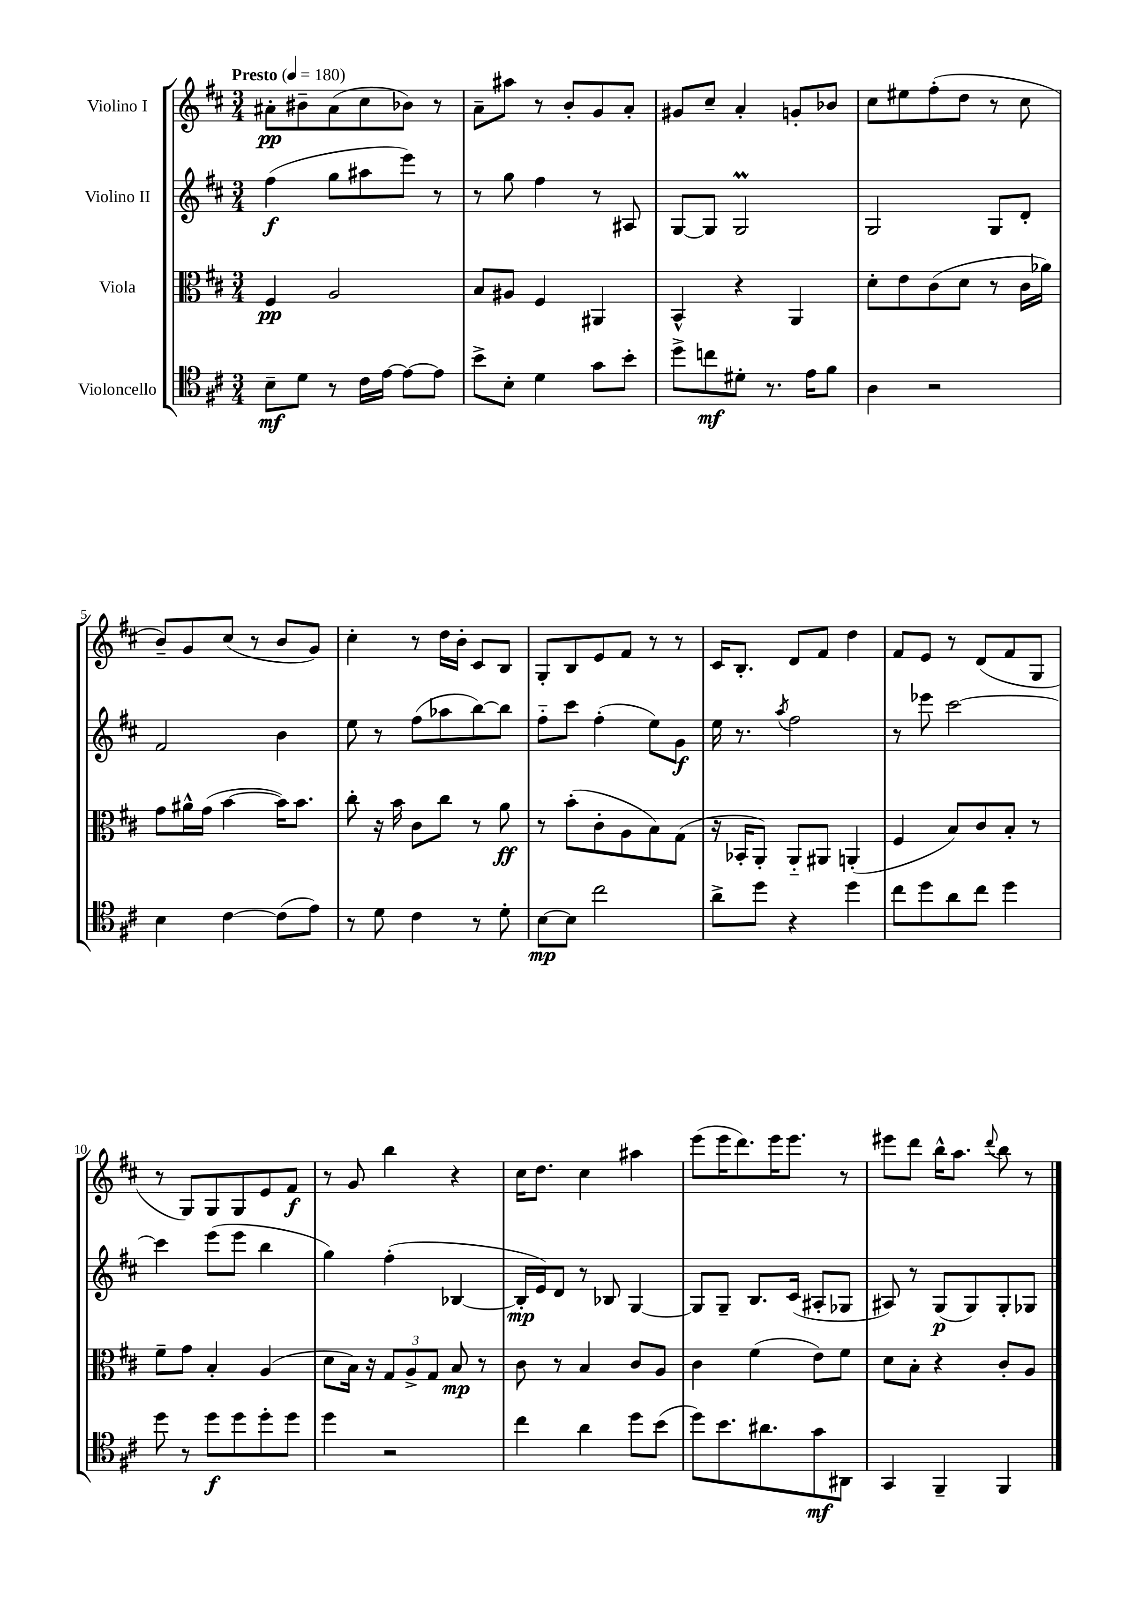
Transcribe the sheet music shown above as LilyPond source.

<<
\new StaffGroup <<
\new Staff = "s0" \with { instrumentName = "Violino I" } {
    \clef treble \key d \major \numericTimeSignature \time 3/4 \tempo "Presto" 4 = 180
    ais'8-.\pp bis'8-- ais'8( cis''8 bes'8) r8 |
    a'8-- ais''8 r8 b'8-. g'8 a'8-. |
    gis'8 cis''8-- a'4-. g'8-. bes'8 |
    cis''8 eis''8 fis''8-.( d''8 r8 cis''8 |
    b'8--) g'8 cis''8( r8 b'8 g'8) |
    cis''4-. r8 d''16 b'16-. cis'8 b8 |
    g8-. b8 e'8 fis'8 r8 r8 |
    cis'16 b8.-. d'8 fis'8 d''4 |
    fis'8 e'8 r8 d'8( fis'8 g8 |
    r8 g8) g8 g8 e'8 fis'8\f |
    r8 g'8 b''4 r4 |
    cis''16 d''8. cis''4 ais''4 |
    e'''8( e'''16 d'''8.) e'''16 e'''8. r8 |
    eis'''8 d'''8 b''16-^ a''8. \appoggiatura { d'''8 } b''8 r8 \bar "|." |
}
\new Staff = "s1" \with { instrumentName = "Violino II" } {
    \clef treble \key d \major \numericTimeSignature \time 3/4
    fis''4\f( g''8 ais''8 e'''8) r8 |
    r8 g''8 fis''4 r8 ais8 |
    g8~ g8 g2\prall |
    g2 g8 d'8-. |
    fis'2 b'4 |
    e''8 r8 fis''8( aes''8 b''8~) b''8 |
    fis''8-_ cis'''8 fis''4-.( e''8) g'8\f |
    e''16 r8. \acciaccatura { a''8 } fis''2 |
    r8 ees'''8 cis'''2~ |
    cis'''4 e'''8( e'''8 b''4 |
    g''4) fis''4-.( bes4~ |
    bes16-.\mp e'16) d'8 r8 bes8 g4~ |
    g8 g8-- b8. cis'16( ais8-. ges8 |
    ais8) r8 g8\p( g8) g8-. ges8 \bar "|." |
}
\new Staff = "s2" \with { instrumentName = "Viola" } {
    \clef alto \key d \major \numericTimeSignature \time 3/4
    fis4\pp a2 |
    b8 ais8 fis4 ais,4 |
    b,4-^ r4 a,4 |
    d'8-. e'8 cis'8( d'8 r8 cis'16 aes'16) |
    g'8 ais'16-^ g'16( b'4~ b'16) b'8. |
    cis''8-. r16 b'16 cis'8 cis''8 r8 a'8\ff |
    r8 b'8-.( cis'8-. a8 b8) g8( |
    r16 bes,16-. a,8-.) a,8-_ ais,8 a,4-.( |
    fis4 b8) cis'8 b8-. r8 |
    fis'8-- g'8 b4-. a4( |
    d'8 b16) r16 \tuplet 3/2 { g8 a8-> g8 } b8\mp r8 |
    cis'8 r8 b4 cis'8 a8 |
    cis'4 fis'4( e'8) fis'8 |
    d'8 b8-. r4 cis'8-. a8 \bar "|." |
}
\new Staff = "s3" \with { instrumentName = "Violoncello" } {
    \clef tenor \key d \major \numericTimeSignature \time 3/4
    b8--\mf d'8 r8 cis'16 e'16~ e'8~ e'8 |
    b'8-> b8-. d'4 g'8 b'8-. |
    d''8-> c''8\mf dis'8-. r8. e'16 fis'8 |
    a4 r2 |
    b4 cis'4~ cis'8( e'8) |
    r8 d'8 cis'4 r8 d'8-. |
    b8~\mp b8 cis''2 |
    a'8-> d''8 r4 d''4 |
    cis''8 d''8 a'8 cis''8 d''4 |
    d''8 r8 d''8\f d''8 d''8-. d''8 |
    d''4 r2 |
    cis''4 a'4 d''8 b'8( |
    d''8) b'8. ais'8. g'8\mf ais,8 |
    g,4 fis,4-- fis,4 \bar "|." |
}
>>
>>
